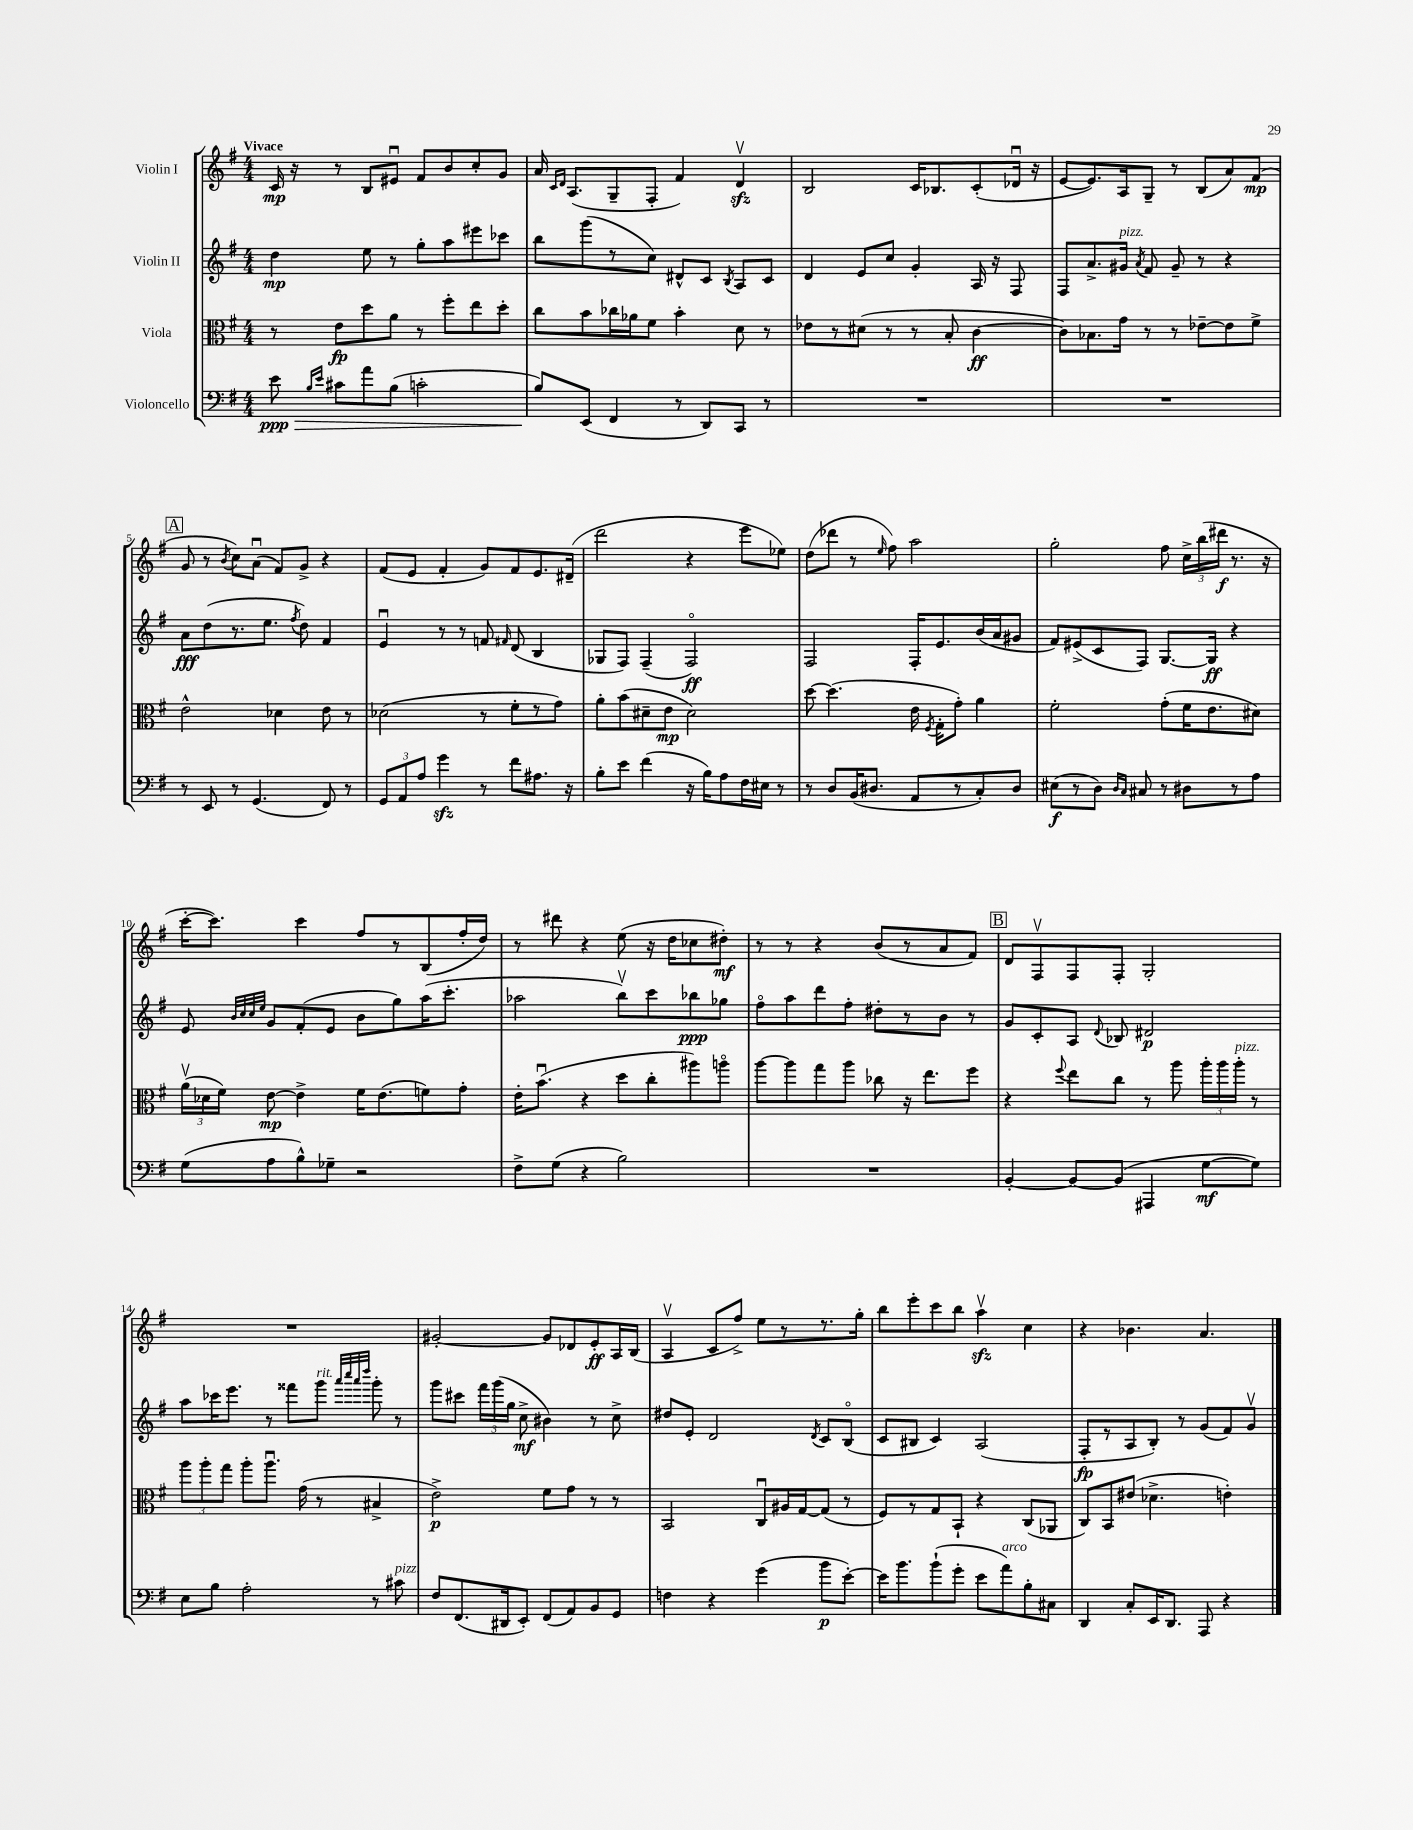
<<
\new StaffGroup <<
\new Staff = "s0" \with { instrumentName = "Violin I" } {
    \clef treble \key g \major \numericTimeSignature \time 4/4 \tempo "Vivace"
    \autoBeamOff c'16\mp r16 r8 b8[ eis'8]\downbow fis'8[ b'8 c''8-. g'8] |
    a'16 \grace { c'16[ d'16] } a8.[( g8-- fis8]-. fis'4) d'4\upbow\sfz |
    b2 c'16[ bes8. c'8-.( des'16]\downbow r16 |
    e'8[~ e'8.) a16 g8]-- r8 b8[( a'8) fis'8]\mp( |
    \mark \markup { \box "A" } g'8 r8 \acciaccatura { b'8 } c''8[) a'8]\downbow( fis'8[) g'8]-> r4 |
    fis'8[( e'8] fis'4-. g'8[) fis'8 e'8. dis'16]--( |
    d'''2 r4 e'''8[ ees''8]) |
    d''8[( des'''8] r8 \grace { e''16 } fis''8) a''2 |
    g''2-. fis''8 \tuplet 3/2 { c''16[-> b''16( dis'''16]\f } r8. r16 |
    c'''16[~-. c'''8.]) c'''4 fis''8[ r8 b8( fis''16-. d''16]) |
    r8 dis'''8 r4 e''8( r16 d''16[ ces''8 dis''8]-.\mf) |
    r8 r8 r4 b'8[( r8 a'8 fis'8]) |
    \mark \markup { \box "B" } d'8[ fis8\upbow fis8 fis8]-. g2-. |
    R1 |
    gis'2~-. gis'8[ des'8 e'8-.\ff a16 b16]( |
    a4\upbow c'8[ fis''8]->) e''8[ r8 r8. g''16]-. |
    b''8[ e'''8-. c'''8 b''8] a''4\upbow\sfz c''4 |
    r4 bes'4. a'4. \bar "|." |
}
\new Staff = "s1" \with { instrumentName = "Violin II" } {
    \clef treble \key g \major \numericTimeSignature \time 4/4
    \autoBeamOff d''4\mp e''8 r8 g''8[-. a''8 eis'''8 ces'''8] |
    b''8[ g'''8( r8 c''8]) dis'8[-^ c'8] \acciaccatura { b8 } a8[ c'8] |
    d'4 e'8[ c''8] g'4-. a16 r16 fis8 |
    fis8[ a'8.-> gis'16]^\markup { \italic "pizz." } \acciaccatura { a'8 } fis'8 gis'8-- r8 r4 |
    \mark \markup { \box "A" } a'8[\fff d''8( r8. e''8.] \acciaccatura { fis''8 } d''8) fis'4 |
    e'4\downbow r8 r8 f'8 \grace { fis'16 } d'8( b4 |
    ges8[ fis8]) fis4--( fis2\flageolet\ff) |
    fis2 fis16[-. e'8. b'16( a'16 gis'8] |
    fis'8[) eis'8->( c'8 fis8]) g8.[~ g16]\ff r4 |
    e'8 \grace { b'32[ c''32 c''32 e''32] } g'8[ fis'8-.( e'8] b'8[ g''8) a''16( c'''8.]-. |
    aes''2 b''8[\upbow) c'''8 bes''8\ppp ges''8] |
    fis''8[\flageolet a''8 d'''8 fis''8]-. dis''8[-. r8 b'8] r8 |
    \mark \markup { \box "B" } g'8[ c'8-. a8] \appoggiatura { d'8 } bes8 dis'2\p |
    a''8[ ces'''16 e'''8.] r8 fisis'''8[ g'''8]^\markup { \italic "rit." } \grace { a'''32[ c''''32 a'''32 d''''32] } g'''8-. r8 |
    g'''8[ cis'''8] \tuplet 3/2 { fis'''16[ g'''16( g''16] } c''8->\mf bis'4) r8 c''8-> |
    dis''8[ e'8]-. d'2 \acciaccatura { d'8 } c'8[ b8]\flageolet( |
    c'8[ bis8] c'4) a2( |
    fis8[-.\fp r8 a8 b8]-.) r8 g'8[( fis'8) g'8]\upbow \bar "|." |
}
\new Staff = "s2" \with { instrumentName = "Viola" } {
    \clef alto \key g \major \numericTimeSignature \time 4/4
    \autoBeamOff r8 e'8[\fp d''8 a'8] r8 fis''8[-. e''8 d''8]-. |
    c''8[ b'8 ces''16 aes'16 fis'8] b'4-. d'8 r8 |
    ees'8[ r8 dis'8]( r8 r8 b8-. c'4~\ff |
    c'8[) bes8. g'16] r8 r8 ees'8[~-- ees'8 fis'8]-> |
    \mark \markup { \box "A" } e'2-^ des'4 e'8 r8 |
    des'2( r8 fis'8[-. r8 g'8]) |
    a'8[-. b'8( dis'8-- e'8]\mp dis'2) |
    d''8~ d''4.( e'16 \acciaccatura { fis8 } g16[-. g'8]-.) a'4 |
    fis'2-. g'8[-.( fis'16 e'8. dis'8]) |
    \tuplet 3/2 { a'16[\upbow( des'16 fis'16]) } e'8~\mp e'4-> fis'16[ e'8.( f'8) g'8]-. |
    e'16[-. b'8.]\downbow( r4 d''8[ c''8-. ais''8) a''8]\flageolet |
    a''8[~ a''8 g''8 a''8] ces''8 r16 e''8.[ fis''8] |
    \mark \markup { \box "B" } r4 \appoggiatura { fis''8 } e''8[ c''8] r8 a''8 \tuplet 3/2 { a''16[-. a''16 a''16]-.^\markup { \italic "pizz." } } r8 |
    \tuplet 3/2 { a''8[ a''8-. g''8] } a''8[-. a''8.]\downbow g'16( r8 bis4-> |
    e'2->\p) fis'8[ g'8] r8 r8 |
    b,2 c8[\downbow ais16 g16~ g8]( r8 |
    fis8[) r8 g8 b,8]-! r4 c8[( aes,8] |
    c8[) b,8 eis'8]( des'4.-> e'4-.) \bar "|." |
}
\new Staff = "s3" \with { instrumentName = "Violoncello" } {
    \clef bass \key g \major \numericTimeSignature \time 4/4
    \autoBeamOff e'8\ppp\> \grace { b16[ e'16] } cis'8[ a'8 b8]( c'2-. |
    b8[\!) e,8]( fis,4 r8 d,8[) c,8] r8 |
    R1 |
    R1 |
    \mark \markup { \box "A" } r8 e,8 r8 g,4.( fis,8) r8 |
    \tuplet 3/2 { g,8[ a,8 a8] } g'4\sfz r8 fis'8[ ais8.] r16 |
    b8[-. e'8] fis'4( r16 b16[) a8 fis16 eis16] r8 |
    r8 d8[ b,16( dis8.] a,8[ r8 c8-.) dis8] |
    eis8[\f( r8 d8]) \grace { d16[ c16] } cis8 r8 dis8[ r8 a8] |
    g8[( a8 b8-^) ges8]-- r2 |
    fis8[-> g8]( r4 b2) |
    R1 |
    \mark \markup { \box "B" } b,4~-. b,8[~ b,8]( ais,,4 g8[~\mf g8]) |
    e8[ b8] a2-. r8 cis'8^\markup { \italic "pizz." } |
    fis8[ fis,8.( dis,16 e,8]-.) fis,8[( a,8) b,8 g,8] |
    f4 r4 g'4( b'8[\p e'8]~-.) |
    e'16[ b'8. b'8-!( g'8]-. e'8[ a'8^\markup { \italic "arco" }) b8-. cis8] |
    d,4 c8[-. e,16 d,8.] a,,8 r4 \bar "|." |
}
>>
>>
